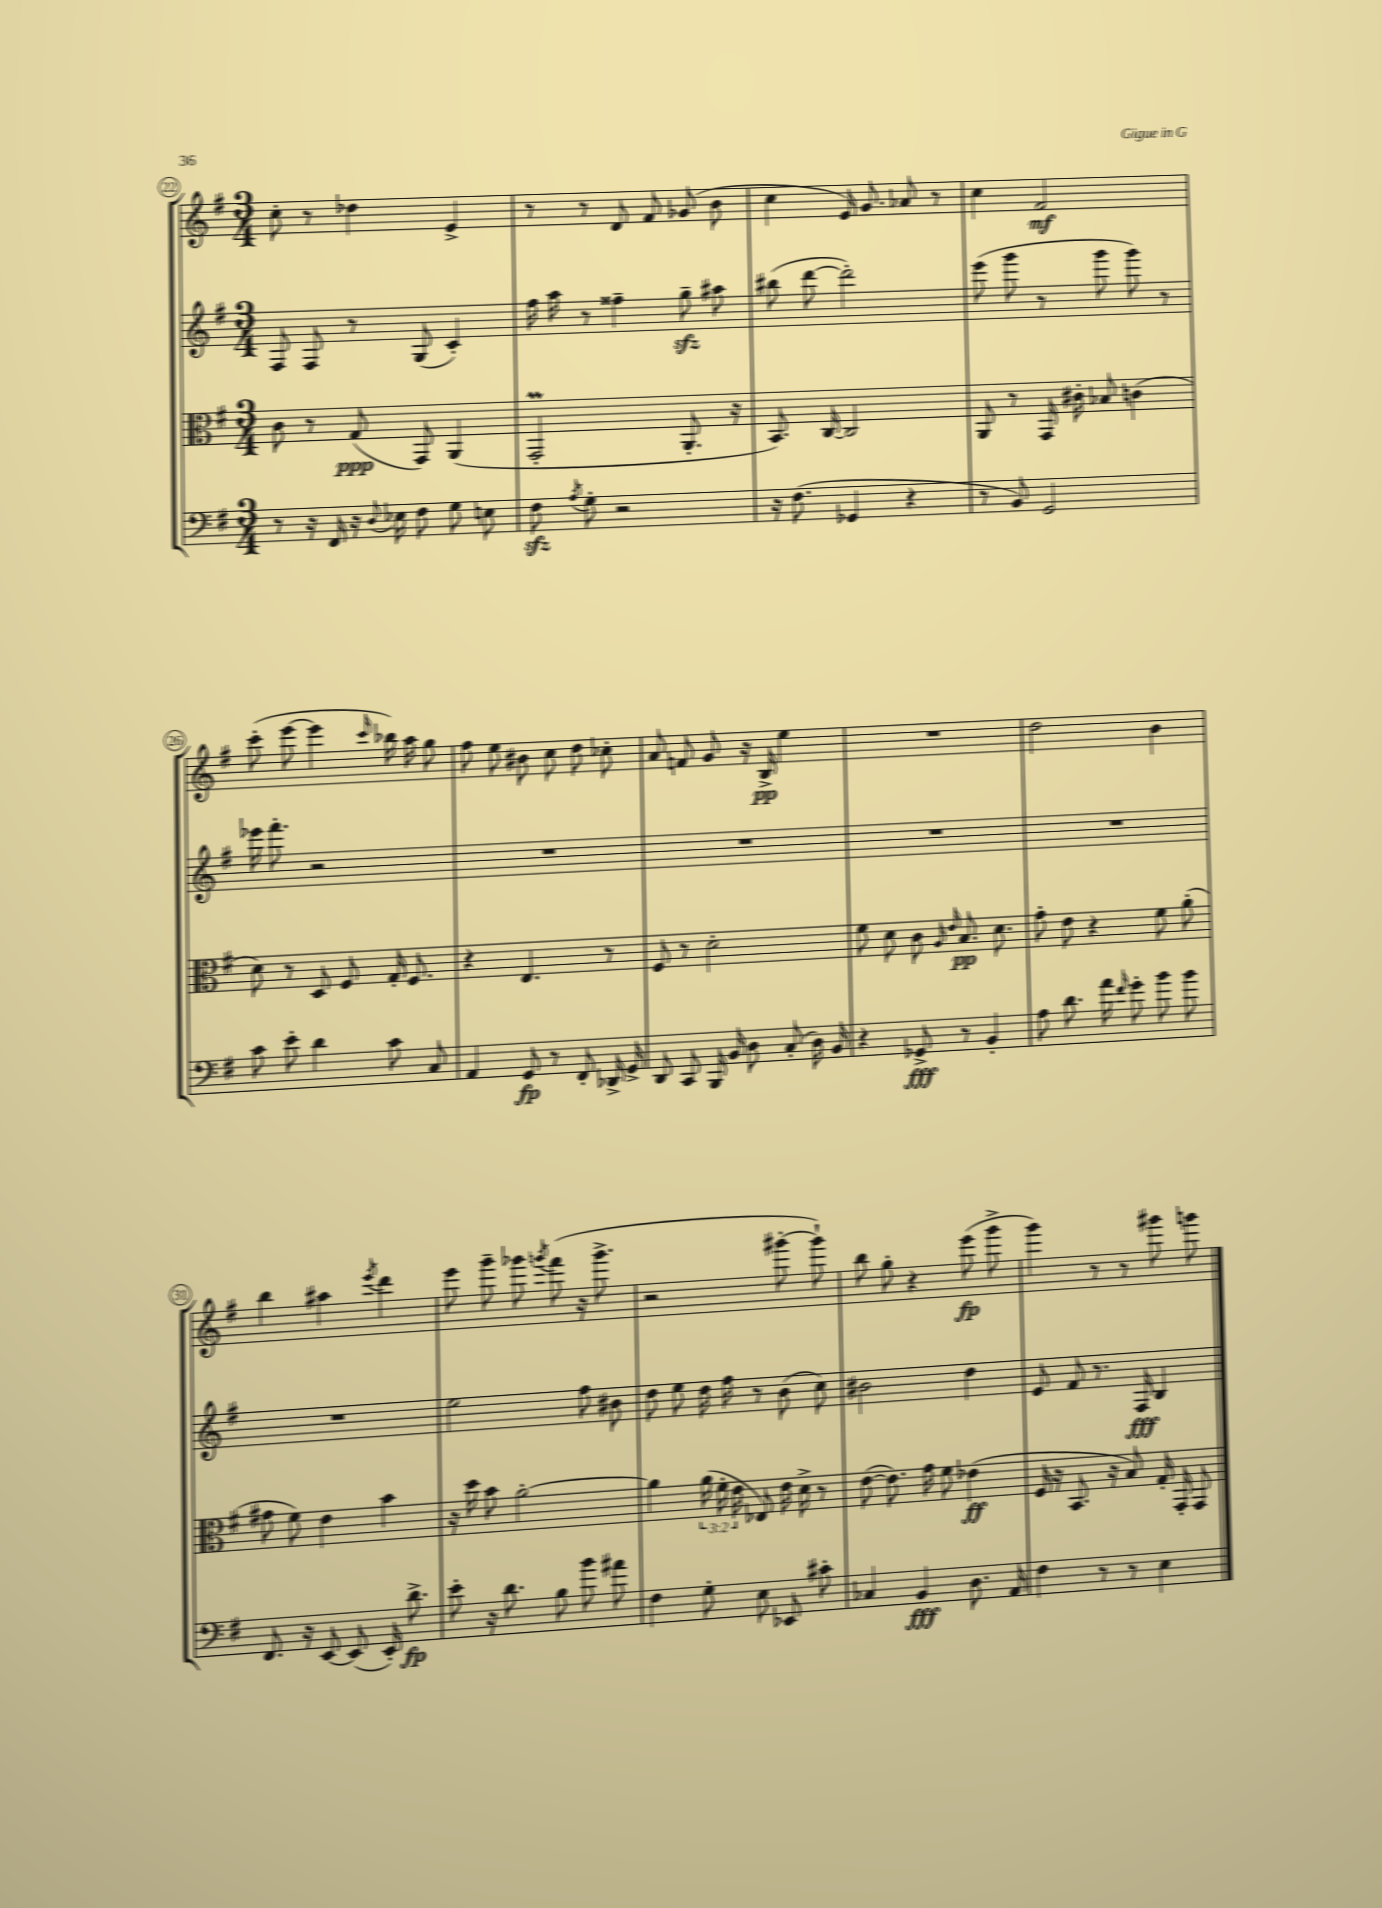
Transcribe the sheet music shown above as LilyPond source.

<<
\new StaffGroup <<
\new Staff = "s0" {
    \clef treble \key g \major \numericTimeSignature \time 3/4
    \autoBeamOff c''8-. r8 des''4 e'4-> |
    r8 r8 d'8 fis'8 ges'8( b'8 |
    c''4 e'16) g'8. aes'8 r8 |
    c''4 fis'2\mf |
    c'''8-.( e'''8~ e'''4 \grace { c'''16 } bes''16) a''16 g''8 |
    fis''8 e''8 bis'8 c''8 d''8 ces''8-. |
    a'8 f'8 g'8 r16 b16->\pp e''4 |
    R2. |
    d''2 b'4 |
    b''4 ais''4 \acciaccatura { e'''8 } d'''4 |
    e'''8 g'''8-- ges'''8 \acciaccatura { g'''8 } fis'''8( r16 g'''8.-> |
    r2 gis'''8~-. gis'''8-!) |
    b''8 g''8-. r4 e'''8\fp( g'''8-> |
    g'''4) r8 r8 gis'''8 g'''8 \bar "|." |
}
\new Staff = "s1" {
    \clef treble \key g \major \numericTimeSignature \time 3/4
    \autoBeamOff fis8 fis8 r8 g8( c'4-.) |
    fis''16 a''16 r8 fisis''4-- g''8--\sfz ais''8 |
    bis''8( d'''8~ d'''2-.) |
    e'''8( g'''8 r8 g'''8 g'''8) r8 |
    ees'''16 fis'''8.-. r2 |
    R2. |
    R2. |
    R2. |
    R2. |
    R2. |
    e''2 fis''8 bis'8 |
    d''8 e''8 d''16 fis''16 r8 b'8( c''8) |
    bis'2 d''4 |
    e'8 fis'8 r8. fis16\fff b4 \bar "|." |
}
\new Staff = "s2" {
    \clef alto \key g \major \numericTimeSignature \time 3/4 \override Staff.TupletNumber.text = #tuplet-number::calc-fraction-text
    \autoBeamOff c'8 r8 g8\ppp( g,8) a,4( |
    g,2-.\prall a,8.-. r16 |
    b,8.) c16~ c2 |
    a,8 r8 g,16 cis'16-. bes8 c'4( |
    d'8) r8 d8 fis8 g16-. fis8. |
    r4 e4. r8 |
    fis8 r8 d'2-. |
    fis'8 d'8 c'8 \grace { a16 e'16 } b8.\pp d'8. |
    g'8-. e'8 r4 fis'8 a'8-.( |
    gis'8 fis'8) e'4 b'4 |
    r16 d''16 b'8 a'2~-. |
    a'4 \tuplet 3/2 { a'16( fis'16-. e'16 } ees8) e'16 d'16-> r8 |
    e'8~( e'8.) g'16 fis'8 ees'4\ff( |
    fis16 r16 b,8. r16 b8) g16-. g,16-. g,8 \bar "|." |
}
\new Staff = "s3" {
    \clef bass \key g \major \numericTimeSignature \time 3/4
    \autoBeamOff r8 r16 fis,16 r16 \appoggiatura { d8 } ees16 fis8 g8 e8 |
    fis8\sfz \acciaccatura { a8 } g8-. r2 |
    r16 fis8.( ges,4 r4 |
    r8 b,8) g,2 |
    c'8 e'8-. d'4 c'8 c8 |
    a,4 g,8\fp r8 fis,8-. des,16-> g,16-> |
    d,8 c,8 b,,16 b,16 d8 c8-.( d16) b,16 |
    r4 ges,8->\fff r8 b,4-. |
    a8 d'8. a'16 \grace { fis'16 } g'8-. b'8 b'8 |
    fis,8. r16 e,8~ e,8( e,16-.) d'8.->\fp |
    e'8-. r16 d'8. b8 b'8 ais'8 |
    fis4 g8-. e8 ees,8 cis'8-. |
    ces4 b,4\fff d8. a,16 |
    fis4 r8 r8 e4 \bar "|." |
}
>>
>>
\layout { \context { \Score currentBarNumber = #22 \override BarNumber.stencil = #(make-stencil-circler 0.1 0.3 ly:text-interface::print) } }
